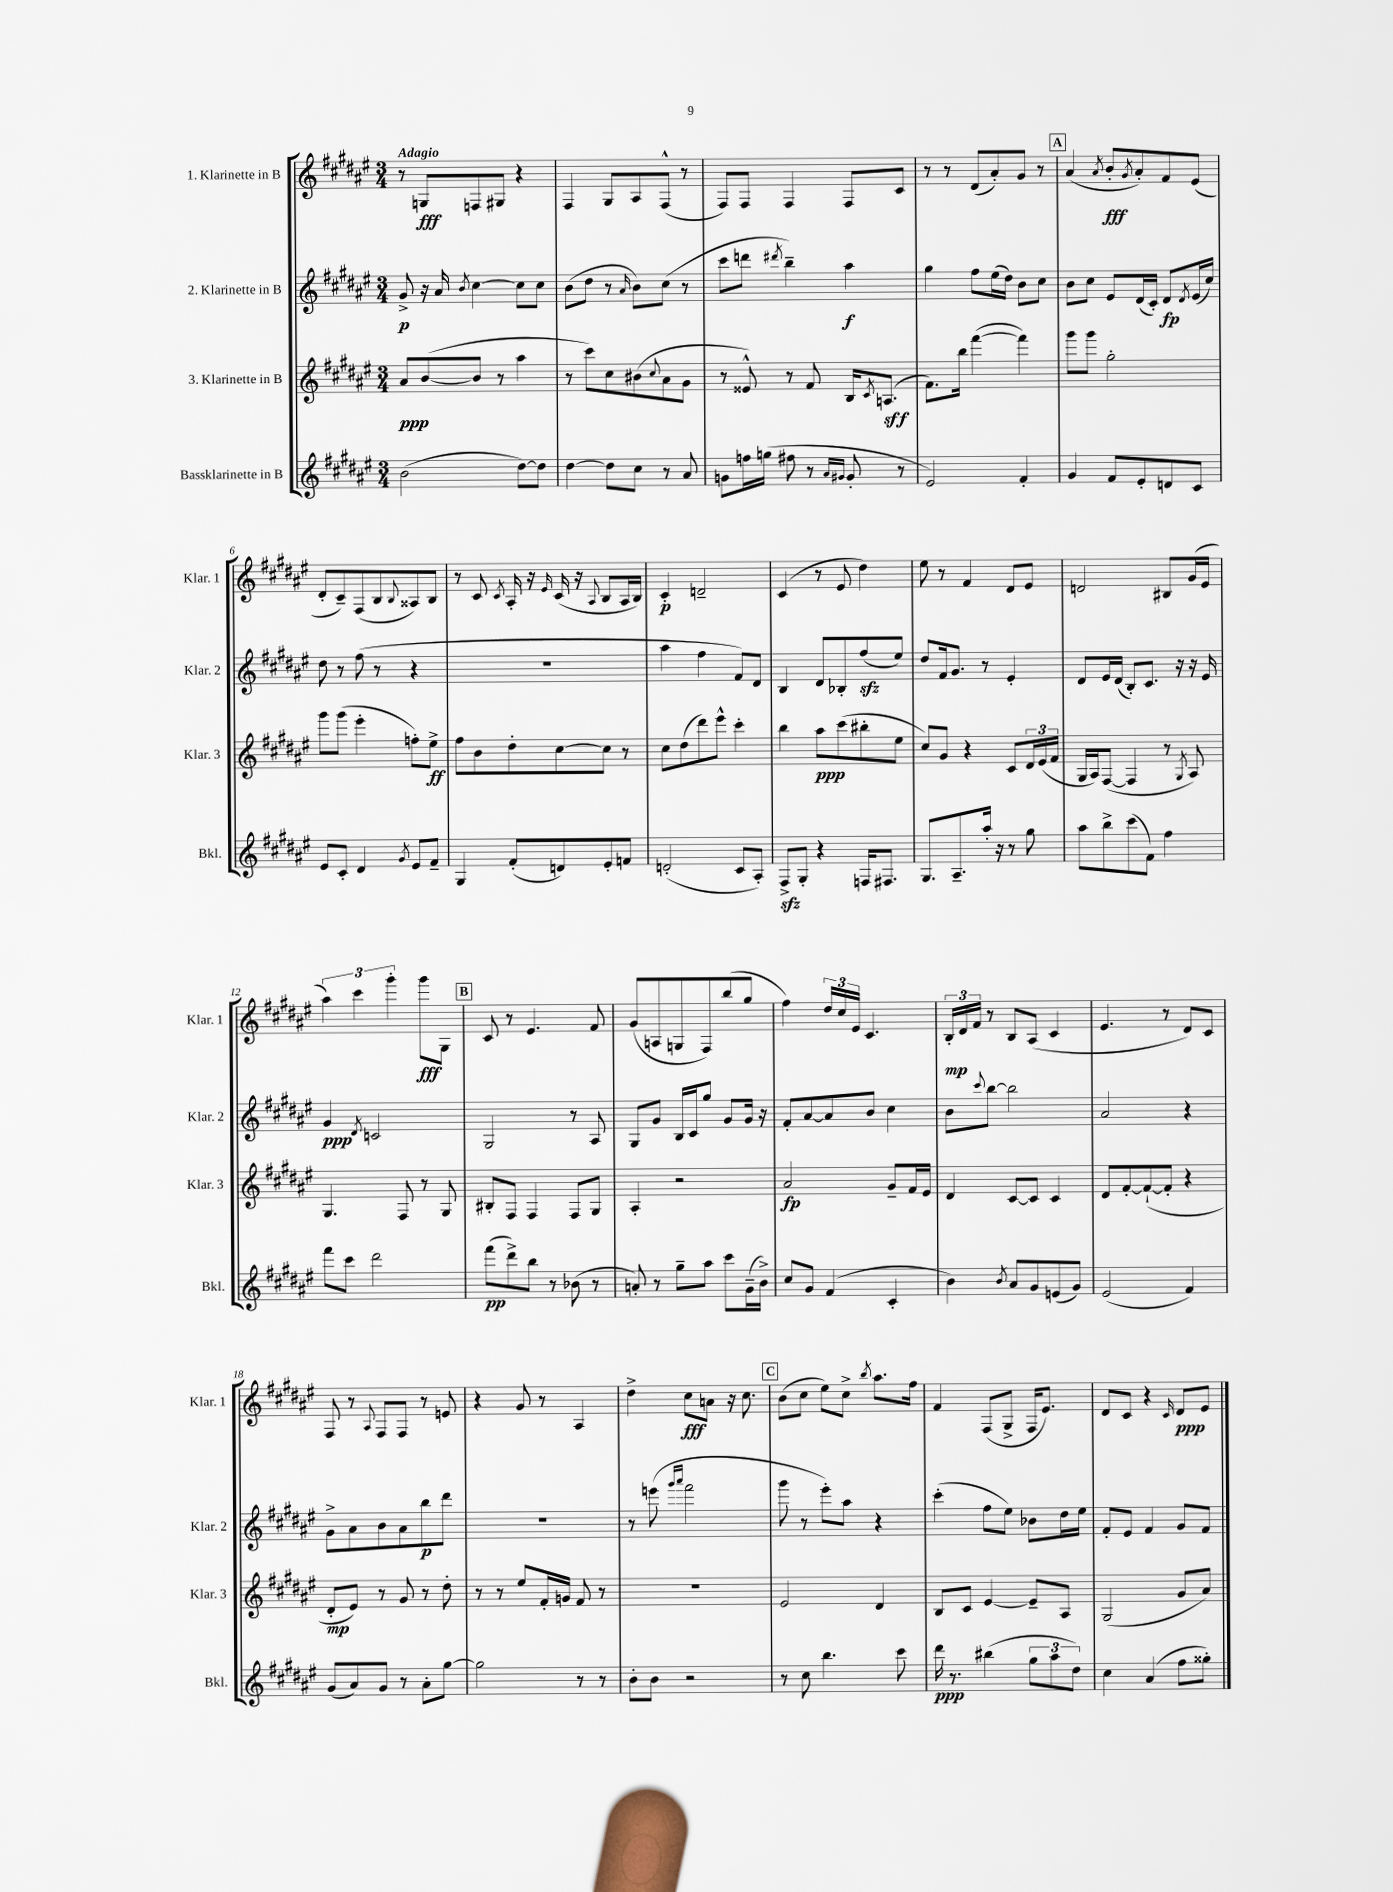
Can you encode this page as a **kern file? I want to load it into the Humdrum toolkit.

**kern	**kern	**kern	**kern
*staff4	*staff3	*staff2	*staff1
*clefG2	*clefG2	*clefG2	*clefG2
*k[f#c#g#d#a#e#]	*k[f#c#g#d#a#e#]	*k[f#c#g#d#a#e#]	*k[f#c#g#d#a#e#]
*M3/4	*M3/4	*M3/4	*M3/4
(2b	8a#	8g#^	8r
.	([8b	16r	8G
.	.	16a#	.
.	.	8qb	.
.	8b]	[4cc#	8F
.	8r	.	8G#
[8dd#)	4aa#	8cc#]	4r
8dd#]	.	8cc#	.
=	=	=	=
[4dd#	8r	(8b	4F#
.	8ccc#)	8dd#	.
8dd#]	8cc#	8r	8G#
.	.	16qqa#	.
8cc#	(8b#	8b)	8A#
.	8qqcc#	.	.
8r	8a#	(8cc#	(8F#^^
8a#	8g#	8r	8r
=	=	=	=
8g	8r	8ccc#	8F#)
16ff	8e##^^)	8ddd	8F#
(16gg	.	.	.
.	.	8qddd#	.
8ff#	8r	4bb~)	4F#
8r	8f#	.	.
16qqa#	.	.	.
16qqg#	.	.	.
8g#'	16B	4aa#	8F#
.	8qc#	.	.
.	(8.A	.	.
8r	.	.	8c#
=	=	=	=
2e#)	8.f#)	4gg#	8r
.	.	.	8r
.	16bb	.	.
.	([4fff#	8ff#	(8d#
.	.	(16ee#	8a#')
.	.	16dd#)	.
4f#'	4fff#])	8b	8g#
.	.	8cc#	8r
=	=	=	=
4g#	8ggg#	8b	(4a#
.	8ggg#	8cc#	.
.	.	.	8qa#
8f#	2gg#'	8e#	8b'
.	.	.	8qg#
8e#'	.	(16d#	8a#')
.	.	16c#')	.
8d	.	8d#	8f#
.	.	8qd#	.
8c#	.	(16e#	(8e#
.	.	16cc#)	.
=	=	=	=
8e#	8ggg#	8dd#	8d#'
8c#'	(8ggg#	8r	8c#~)
4d#	4eee#'	(8ff#	(8F#
.	.	8r	8B
8qg#	.	.	8qqB
8e#	8ff')	4r	8A##)
8f#~	8ee#^	.	8B
=	=	=	=
4G#	8ff#	2.r	8r
.	8b	.	8c#
.	.	.	8qc#
(8f#'	8dd#'	.	16A#'
.	.	.	16r
.	.	.	16qqe#
8d)	[8cc#	.	(16c#
.	.	.	16r
.	.	.	8qqA#
8e#'	8cc#]	.	8B
8f	8r	.	16A#
.	.	.	16B)
=	=	=	=
(2d'	8cc#	4aa#	4c#'
.	(8dd#	.	.
.	8ddd#)	4ff#	2d~
.	8eee#^^	.	.
8c#	4ccc#'	8f#)	.
8A#')	.	8d#	.
=	=	=	=
8F#^	4bb	4B	(4c#
8G#'	.	.	.
4r	8aa#	8d#	8r
.	(8ccc#	8B-'	8e#
16F	8bb#'	(8ff#	4dd#)
8.F#	.	.	.
.	8ee#	8ee#)	.
=	=	=	=
8.G#	8cc#)	8dd#	8ee#
.	8g#	16f#	8r
8.A#~	.	8.g#	.
.	4r	.	4f#
16aa#'	.	8r	.
16r	.	.	.
8r	8c#	4e#'	8d#
8gg#	24d#	.	8e#
.	(24e#	.	.
.	24f#	.	.
=	=	=	=
8aa#	16G#	8d#	2d
.	16A#)	.	.
8bb^	([8F#	16e#	.
.	.	(16d#	.
(8ccc#	4F#]	8B')	.
8f#)	.	8.c#	.
4ff#	8r	.	8B#
.	.	16r	.
.	8qG#	.	.
.	8A#)	16r	(16g#
.	.	16e#	16e#
=	=	=	=
8fff#	4.G#	4g#	6aa#)
8ccc#	.	.	.
.	.	.	6ccc#
.	.	8qd#	.
2ddd#	.	2c	.
.	.	.	6ggg#'
.	8F#	.	.
.	8r	.	8ggg#
.	8G#	.	8G#
=	=	=	=
(8fff#	8B#'	2G#	8c#
8ddd#^)	8F#	.	8r
8bb	4F#	.	4.e#
8r	.	.	.
(8b-	8F#	8r	.
8r	8G#	8A#	8f#
=	=	=	=
8a')	4A#'	8G#	(8g#
8r	.	8g#	8A
8gg#~	2r	16B	8G
.	.	16c#	.
8aa#	.	8gg#	8F#)
8ccc#	.	8g#	(8bb
(16g#~	.	16g#	8gg#
16b^)	.	16r	.
=	=	=	=
8cc#	2a#	8f#'	4ff#)
8g#	.	[8a#	.
(4f#	.	8a#]	24dd#
.	.	.	24cc#
.	.	.	24e#
.	.	8b	4.c#
4c#'	8g#~	4cc#	.
.	16f#	.	.
.	16e#	.	.
=	=	=	=
4b)	4d#	8b	24B'
.	.	.	24d#
.	.	.	24f#
.	.	8qqccc#	.
.	.	[8bb	8r
8qb	.	.	.
8a#	[8c#	2bb]	8B
8g#	8c#]	.	(8A#
(8e	4c#	.	4c#
8g#)	.	.	.
=	=	=	=
(2e#	8d#	2a#	4.e#
.	[8f#'	.	.
.	(8f#`_	.	.
.	8f#']	.	8r
4f#)	4r	4r	8d#)
.	.	.	8c#
=	=	=	=
(8g#	8d#'	8g#^	8F#
8a#)	8e#)	8a#	8r
.	.	.	8qqA#
8g#	8r	8b	8F#
8r	8g#	8a#	8F#
8a#'	8r	8bb	8r
[8gg#	8dd#'	8ddd#	8e
=	=	=	=
2gg#]	8r	2.r	4r
.	8r	.	.
.	8ee#	.	8g#
.	16f#'	.	8r
.	16g	.	.
8r	8f#	.	4A#
8r	8r	.	.
=	=	=	=
8b'	2.r	8r	4dd#^
8b	.	(8eee	.
.	.	16qqggg#	.
.	.	16qqaaa#	.
2r	.	2fff#	8cc#
.	.	.	8a
.	.	.	16r
.	.	.	8.cc#
=	=	=	=
8r	2e#	8ggg#	(8b
8cc#	.	8r	8cc#
4.bb	.	8eee#')	8ee#)
.	.	8aa#	8cc#^
.	.	.	8qbb
.	4d#	4r	8.aa#
8ccc#	.	.	.
.	.	.	16ff#
=	=	=	=
16ddd#	8B	(4ccc#'	4f#
8.r	.	.	.
.	8c#	.	.
(4bb#	[4e#	8ff#	(8F#
.	.	8ee#)	8G#^
12gg#	8e#~]	8b-	16F#
.	.	.	8.e#)
12aa#	.	.	.
.	8A#	16dd#	.
12dd#)	.	.	.
.	.	16ee#	.
=	=	=	=
4cc#	(2G#	8f#'	8d#
.	.	8e#	8c#
(4a#	.	4f#	4r
.	.	.	16qqc#
8ff#	8g#	8g#	8d#
8gg##')	8a#)	8f#	8e#
==	==	==	==
*-	*-	*-	*-
